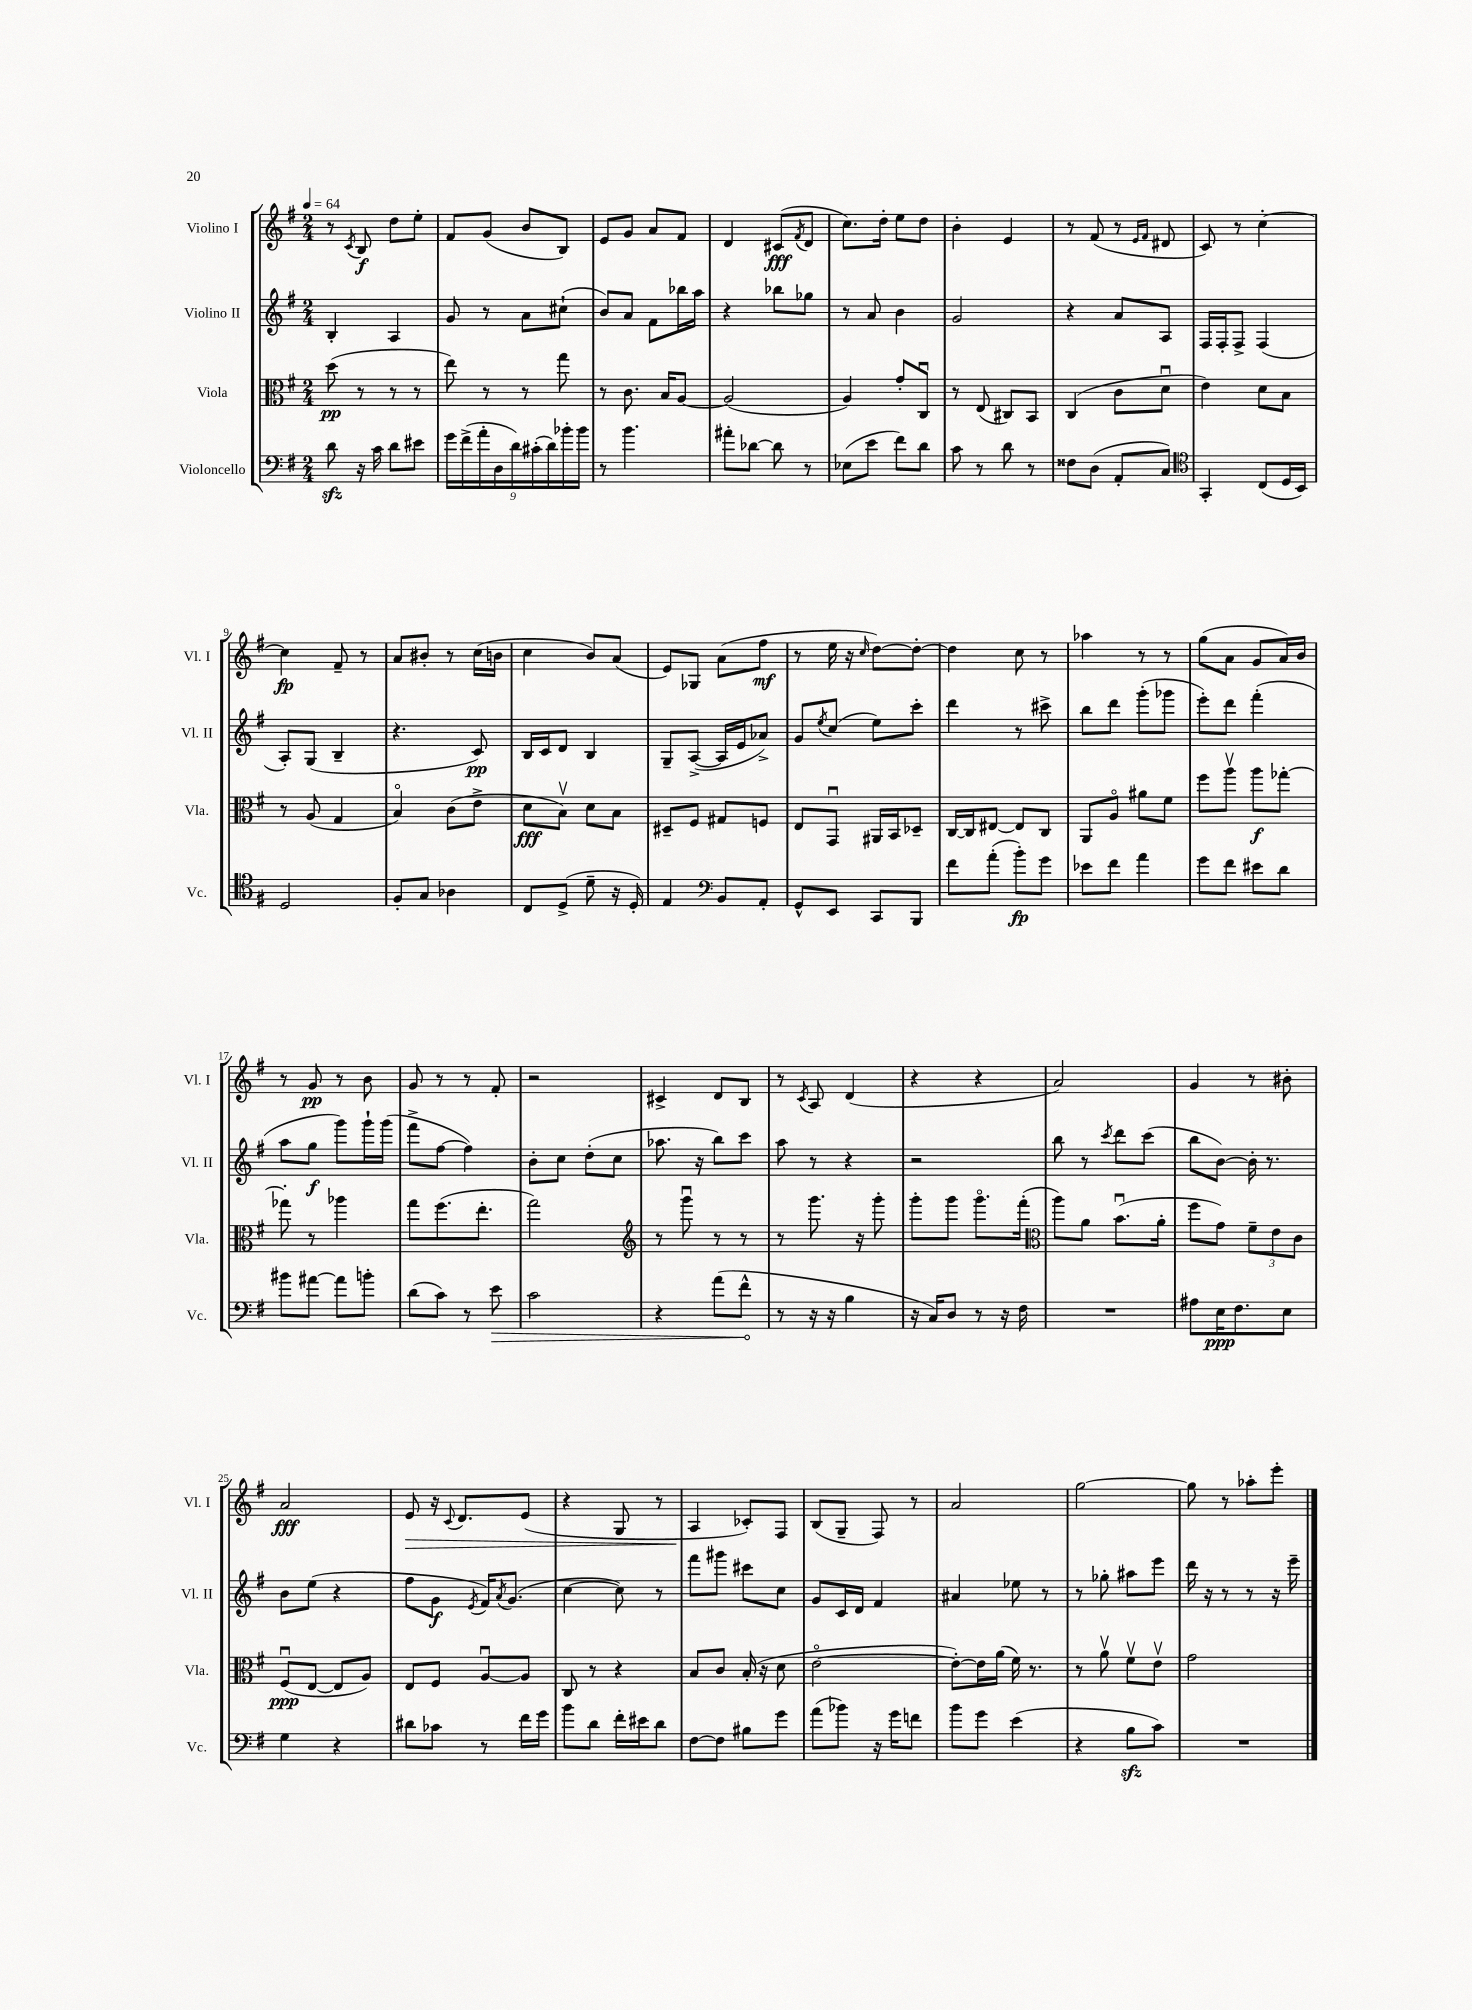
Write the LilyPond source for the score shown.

<<
\new StaffGroup <<
\new Staff = "s0" \with { instrumentName = "Violino I" shortInstrumentName = "Vl. I" } {
    \clef treble \key g \major \numericTimeSignature \time 2/4 \tempo 4 = 64
    r8 \acciaccatura { c'8 } b8\f d''8 e''8-. |
    fis'8 g'8( b'8 b8) |
    e'8 g'8 a'8 fis'8 |
    d'4 cis'8\fff( \acciaccatura { fis'8 } d'8 |
    c''8.) d''16-. e''8 d''8 |
    b'4-. e'4 |
    r8 fis'8( r8 \grace { e'16 fis'16 } dis'8 |
    c'8) r8 c''4~-. |
    c''4\fp fis'8-- r8 |
    a'8 bis'8-. r8 c''16( b'16 |
    c''4 b'8) a'8( |
    e'8) ges8 a'8( fis''8\mf |
    r8 e''16 r16 \grace { c''16 } d''8~) d''8~-. |
    d''4 c''8 r8 |
    aes''4 r8 r8 |
    g''8( a'8 g'8 a'16) b'16 |
    r8 g'8\pp r8 b'8 |
    g'8 r8 r8 fis'8-. |
    r2 |
    cis'4-> d'8 b8 |
    r8 \acciaccatura { c'8 } a8 d'4( |
    r4 r4 |
    a'2) |
    g'4 r8 bis'8-. |
    a'2\fff |
    e'8\> r16 \appoggiatura { c'8 } d'8. e'8( |
    r4 g8 r8 |
    a4\! ces'8-.) fis8 |
    b8( g8-- fis8) r8 |
    a'2 |
    g''2~ |
    g''8 r8 aes''8-. e'''8-. \bar "|." |
}
\new Staff = "s1" \with { instrumentName = "Violino II" shortInstrumentName = "Vl. II" } {
    \clef treble \key g \major \numericTimeSignature \time 2/4
    b4-. a4 |
    g'8 r8 a'8 cis''8-!( |
    b'8) a'8 fis'8 bes''16 a''16 |
    r4 bes''8 ges''8 |
    r8 a'8 b'4 |
    g'2 |
    r4 a'8 a8 |
    fis16 fis16-. fis8-> fis4( |
    a8-.) g8( b4-- |
    r4. c'8\pp) |
    b16 c'16 d'8 b4 |
    g8-- a8~->( a16 e'16 aes'8->) |
    g'8 \acciaccatura { e''8 } c''8( e''8) c'''8-. |
    d'''4 r8 cis'''8-> |
    b''8 d'''8 g'''8-.( ges'''8 |
    e'''8-.) d'''8 fis'''4-.( |
    a''8 g''8\f g'''8) g'''16-! g'''16( |
    fis'''8-> fis''8~ fis''4) |
    b'8-. c''8 d''8-.( c''8 |
    aes''8. r16 b''8) c'''8 |
    a''8 r8 r4 |
    r2 |
    b''8 r8 \acciaccatura { c'''8 } d'''8 c'''8( |
    b''8 b'8~) b'16-. r8. |
    b'8 e''8( r4 |
    fis''8 g'8\f \acciaccatura { e'8 } fis'16) \acciaccatura { a'8 } g'8.( |
    c''4~ c''8) r8 |
    fis'''8 gis'''8 cis'''8 c''8 |
    g'8 c'16 d'16 fis'4 |
    ais'4 ees''8 r8 |
    r8 ges''8-. ais''8 e'''8 |
    d'''16 r16 r8 r8 r16 e'''16-- \bar "|." |
}
\new Staff = "s2" \with { instrumentName = "Viola" shortInstrumentName = "Vla." } {
    \clef alto \key g \major \numericTimeSignature \time 2/4
    d''8\pp( r8 r8 r8 |
    e''8) r8 r8 g''8 |
    r8 c'8. b16 a8~ |
    a2( |
    a4) g'8-. c8\downbow |
    r8 e8( cis8) b,8 |
    c4( c'8 d'8\downbow |
    e'4) d'8 b8 |
    r8 a8( g4 |
    b4\flageolet) c'8( e'8-> |
    d'8\fff b8\upbow) d'8 b8 |
    dis8-- fis8 gis8 f8 |
    e8 g,8\downbow ais,16 b,16 des8-- |
    c16~ c16 eis8~ eis8 c8 |
    a,8 a8\flageolet ais'8 fis'8 |
    fis''8 a''8\upbow a''8\f ges''8~-. |
    ges''8-. r8 aes''4 |
    g''8 fis''8.( e''8.-. |
    g''2) |
    \clef treble r8 g'''8\downbow r8 r8 |
    r8 g'''8. r16 g'''8-. |
    g'''8-. g'''8 g'''8.\flageolet fis'''16-.( |
    \clef alto a''8) a'8 b'8.\downbow( a'16-. |
    fis''8 g'8) \tuplet 3/2 { fis'8-- e'8 c'8 } |
    fis8\downbow\ppp( e8~ e8 a8) |
    e8 fis8 a8~\downbow a8 |
    c8 r8 r4 |
    b8 c'8 b16-.( r16 d'8 |
    e'2~\flageolet |
    e'8~-.) e'16 a'16( fis'16) r8. |
    r8 a'8\upbow fis'8\upbow e'8\upbow |
    g'2 \bar "|." |
}
\new Staff = "s3" \with { instrumentName = "Violoncello" shortInstrumentName = "Vc." } {
    \clef bass \key g \major \numericTimeSignature \time 2/4
    d'8\sfz r16 c'16 d'8 eis'8 |
    \tuplet 9/8 { g'16 fis'16->( a'16-. d16 d'16) cis'16-.( d'16) bes'16-. bes'16 } |
    r8 b'4. |
    ais'8-. des'8~ des'8 r8 |
    ees8( e'8 fis'8) d'8 |
    c'8 r8 d'8 r8 |
    fisis8 d8( a,8-. c8) |
    \clef tenor g,4-. c8( d16 b,16) |
    d2 |
    fis8-. g8 aes4 |
    c8 d8->( d'8-- r16 d16-.) |
    e4 \clef bass b,8 a,8-. |
    g,8-^ e,8 c,8 b,,8 |
    fis'8 a'8-.( b'8-.\fp) g'8 |
    ees'8 fis'8 a'4 |
    g'8 fis'8 eis'8 d'8 |
    bis'8 ais'8~ ais'8 b'8-. |
    d'8( c'8) r8 \once \override Hairpin.circled-tip = ##t e'8\> |
    c'2 |
    r4 a'8( fis'8-^\! |
    r8 r16 r16 b4 |
    r16 c16) d8 r8 r16 fis16 |
    R2 |
    ais8 e16\ppp fis8. e8 |
    g4 r4 |
    dis'8 ces'8 r8 fis'16 g'16 |
    b'8 d'8 fis'16-. eis'16 d'8 |
    fis8~ fis8 bis8 g'8 |
    a'8( bes'8) r16 g'16 f'8 |
    b'8 g'8 e'4( |
    r4 b8\sfz c'8) |
    R2 \bar "|." |
}
>>
>>
